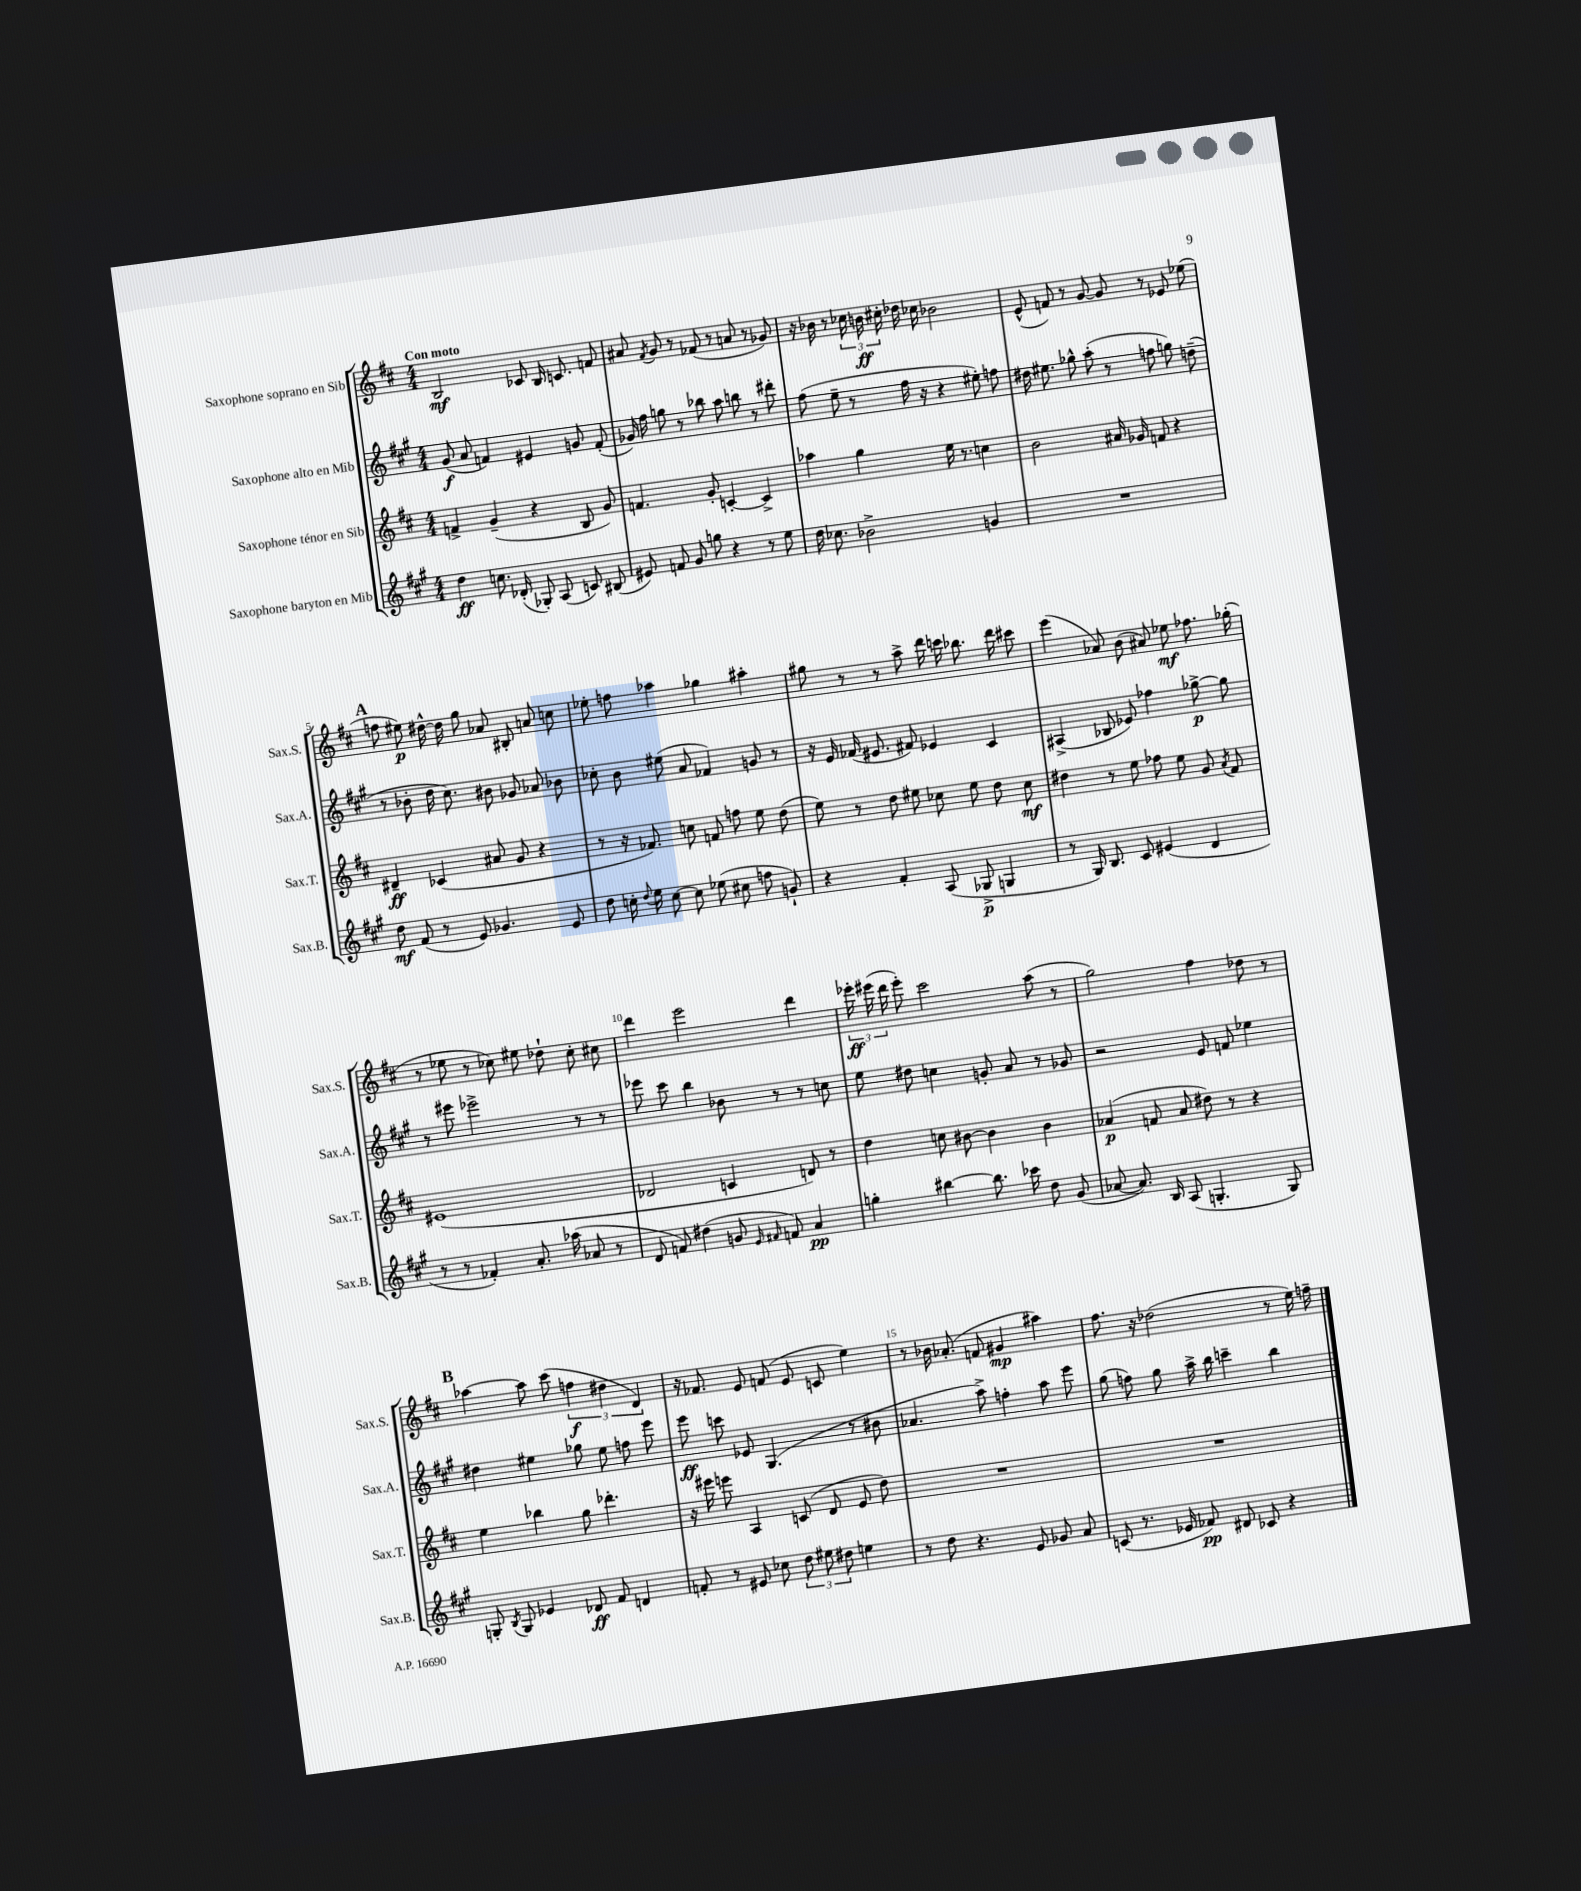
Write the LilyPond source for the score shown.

<<
\new StaffGroup <<
\new Staff = "s0" \with { instrumentName = "Saxophone soprano en Sib" shortInstrumentName = "Sax.S." } {
    \clef treble \key d \major \numericTimeSignature \time 4/4 \tempo "Con moto"
    \autoBeamOff b2\mf ces'8 b16 c'8. f'8 |
    ais'8 \acciaccatura { fis'8 } g'8 r8 fes'8( r8 a'8 r8 ges'8) |
    r16 bes'16 r8 \tuplet 3/2 { ces''16 b'16\ff cis''16-. } des''16 ces''16 bes'2 |
    e'8-^( f'8) r8 g'8~ g'8 r8 ees'8 ees''8( |
    \mark \markup { \bold "A" } f''8 eis''8\p) dis''16~-^ dis''16 g''8 aes'8 bis8-. a'8 c''8 |
    ees''8-. f''8 aes''4 ges''4 ais''4-. |
    gis''8 r8 r8 a''8-> d'''16 c'''16 bes''8. d'''16 cis'''8 |
    e'''4( aes'8) b'8( ais'8) ees''8\mf fes''8. ges''16-.( |
    r8 ees''8 r8 ces''8) eis''8 des''8-! ces''8-. cis''8 |
    d'''4 e'''2 d'''4 |
    \tuplet 3/2 { ees'''16-.\ff eis'''16( d'''16 } eis'''8-.) cis'''2 a''8( r8 |
    g''2) fis''4 des''8 r8 |
    \mark \markup { \bold "B" } aes''4~ aes''8 cis'''8( \tuplet 3/2 { f''4\f dis''4 d'4) } |
    r16 fes'8. e'8 f'8( e'8 c'8 e''4) |
    r8 bes'16 aes'8.-.( f'8 gis'4\mp ais''4) |
    fis''8. r16 des''2( r8 e''16) f''16-- \bar "|." |
}
\new Staff = "s1" \with { instrumentName = "Saxophone alto en Mib" shortInstrumentName = "Sax.A." } {
    \clef treble \key a \major \numericTimeSignature \time 4/4
    \autoBeamOff gis'8\f( a'8 f'4) eis'4 g'8 f'8-.( |
    ges'16) fis''16 g''8 r8 bes''8 a''8 b''8 r8 dis'''8-. |
    fis''8( e''8-- r8 fis''16 r16 r4 eis''8-.) f''8 |
    dis''16 eis''8. ges''8-^ a''8-.( r8 f''8 g''8) d''8--( |
    \mark \markup { \bold "A" } r8 bes'8-. d''16 cis''8.) bis'8 ges'8 aes'8 bes'8 |
    ces''8-. b'8 eis''8( a'8 fes'4) g'8 r8 |
    r16 e'16 fes'16( eis'8. fis'8) ees'4 cis'4 |
    ais4->( bes8 ees'8) fes''4 ges''8~->\p ges''8 |
    r8 eis'''8 ees'''2-> r8 r8 |
    ees'''8 cis'''8 b''4 bes'8 r8 r8 c''8 |
    e''8 dis''8 c''4 g'8-. a'8 r8 ges'8 |
    r2 e'8 f'8 ees''4 |
    \mark \markup { \bold "B" } dis''4 eis''4 ges''8 eis''8 f''8 e'''8 |
    e'''8\ff c'''8 ees'8 gis4.( r8 bis'8 |
    aes'4. a''8->) f''4-. a''8 e'''8 |
    gis''8( f''8) gis''8 a''16-> b''16 c'''4-- b''4 \bar "|." |
}
\new Staff = "s2" \with { instrumentName = "Saxophone ténor en Sib" shortInstrumentName = "Sax.T." } {
    \clef treble \key d \major \numericTimeSignature \time 4/4
    \autoBeamOff f'4-> g'4--( r4 b8 g'8) |
    f'4. g'8-. c'4~-. c'4-> |
    aes''4 g''4 e''16 r8. c''4 |
    b'2 ais'16 ges'16 f'8 r4 |
    \mark \markup { \bold "A" } dis'4--\ff ces'4( ais'8 g'8 r4 |
    r8 r16 fes'8.) c''8 f'8 f''8 e''8 d''8( |
    e''8) r8 d''8 eis''8 ces''8 eis''8 d''8 ces''8\mf |
    dis''4 r8 e''8 fes''8 e''8 g'8 \acciaccatura { a'8 } fis'8 |
    eis'1( |
    des'2 c'4 d'8) r8 |
    d''4 c''8 bis'8~ bis'4 bis'4 |
    aes'4\p( f'8 aes'8 dis''8) r8 r4 |
    \mark \markup { \bold "B" } e''4 bes''4 g''8 des'''4.-. |
    r16 eis'''16 e'''8 a4 c'8( d'8 e'8 d''8) |
    R1 |
    R1 \bar "|." |
}
\new Staff = "s3" \with { instrumentName = "Saxophone baryton en Mib" shortInstrumentName = "Sax.B." } {
    \clef treble \key a \major \numericTimeSignature \time 4/4
    \autoBeamOff d''4\ff c''8. des'16-.( ges8-.) a8( c'8) bis8( |
    eis'8) f'8 gis'8 g''8 r4 r8 e''8 |
    d''16 ces''8. bes'2-> g'4 |
    R1 |
    \mark \markup { \bold "A" } d''8\mf fis'8( r8 e'8) ges'4. e'8 |
    d''8 c''16-. \appoggiatura { d''8 } e''16 c''8~ c''8 ees''8( cis''8 f''8 g'8-!) |
    r4 fis'4-. a8( ges8->\p g4 |
    r8 gis16) b8. cis'8 eis'4( d'4 |
    r8 r8 fes'4-.) a'8.-. aes''16( aes'8 r8 |
    d'8 f'8) dis''4( g'8 \grace { e'16 fis'16 } f'8) a'4\pp |
    g''4-. bis''4~ bis''8. ces'''16 d''8 gis'8( |
    aes'8~ aes'8.) b16 a8( g4.-. g8) |
    \mark \markup { \bold "B" } g8-. \acciaccatura { b8 } g8 ees'4 des'8\ff fis'8 d'4 |
    f'8-. r8 eis'8 ces''8 \tuplet 3/2 { d''8 eis''8 dis''8 } e''4 |
    r8 d''8 r4. e'8 ges'8 a'8 |
    c'8( r8. ees'16 fes'8\pp) dis'8 ces'8 r4 \bar "|." |
}
>>
>>
\layout { \context { \Score \override BarNumber.break-visibility = ##(#f #t #t) barNumberVisibility = #(every-nth-bar-number-visible 5) } }
